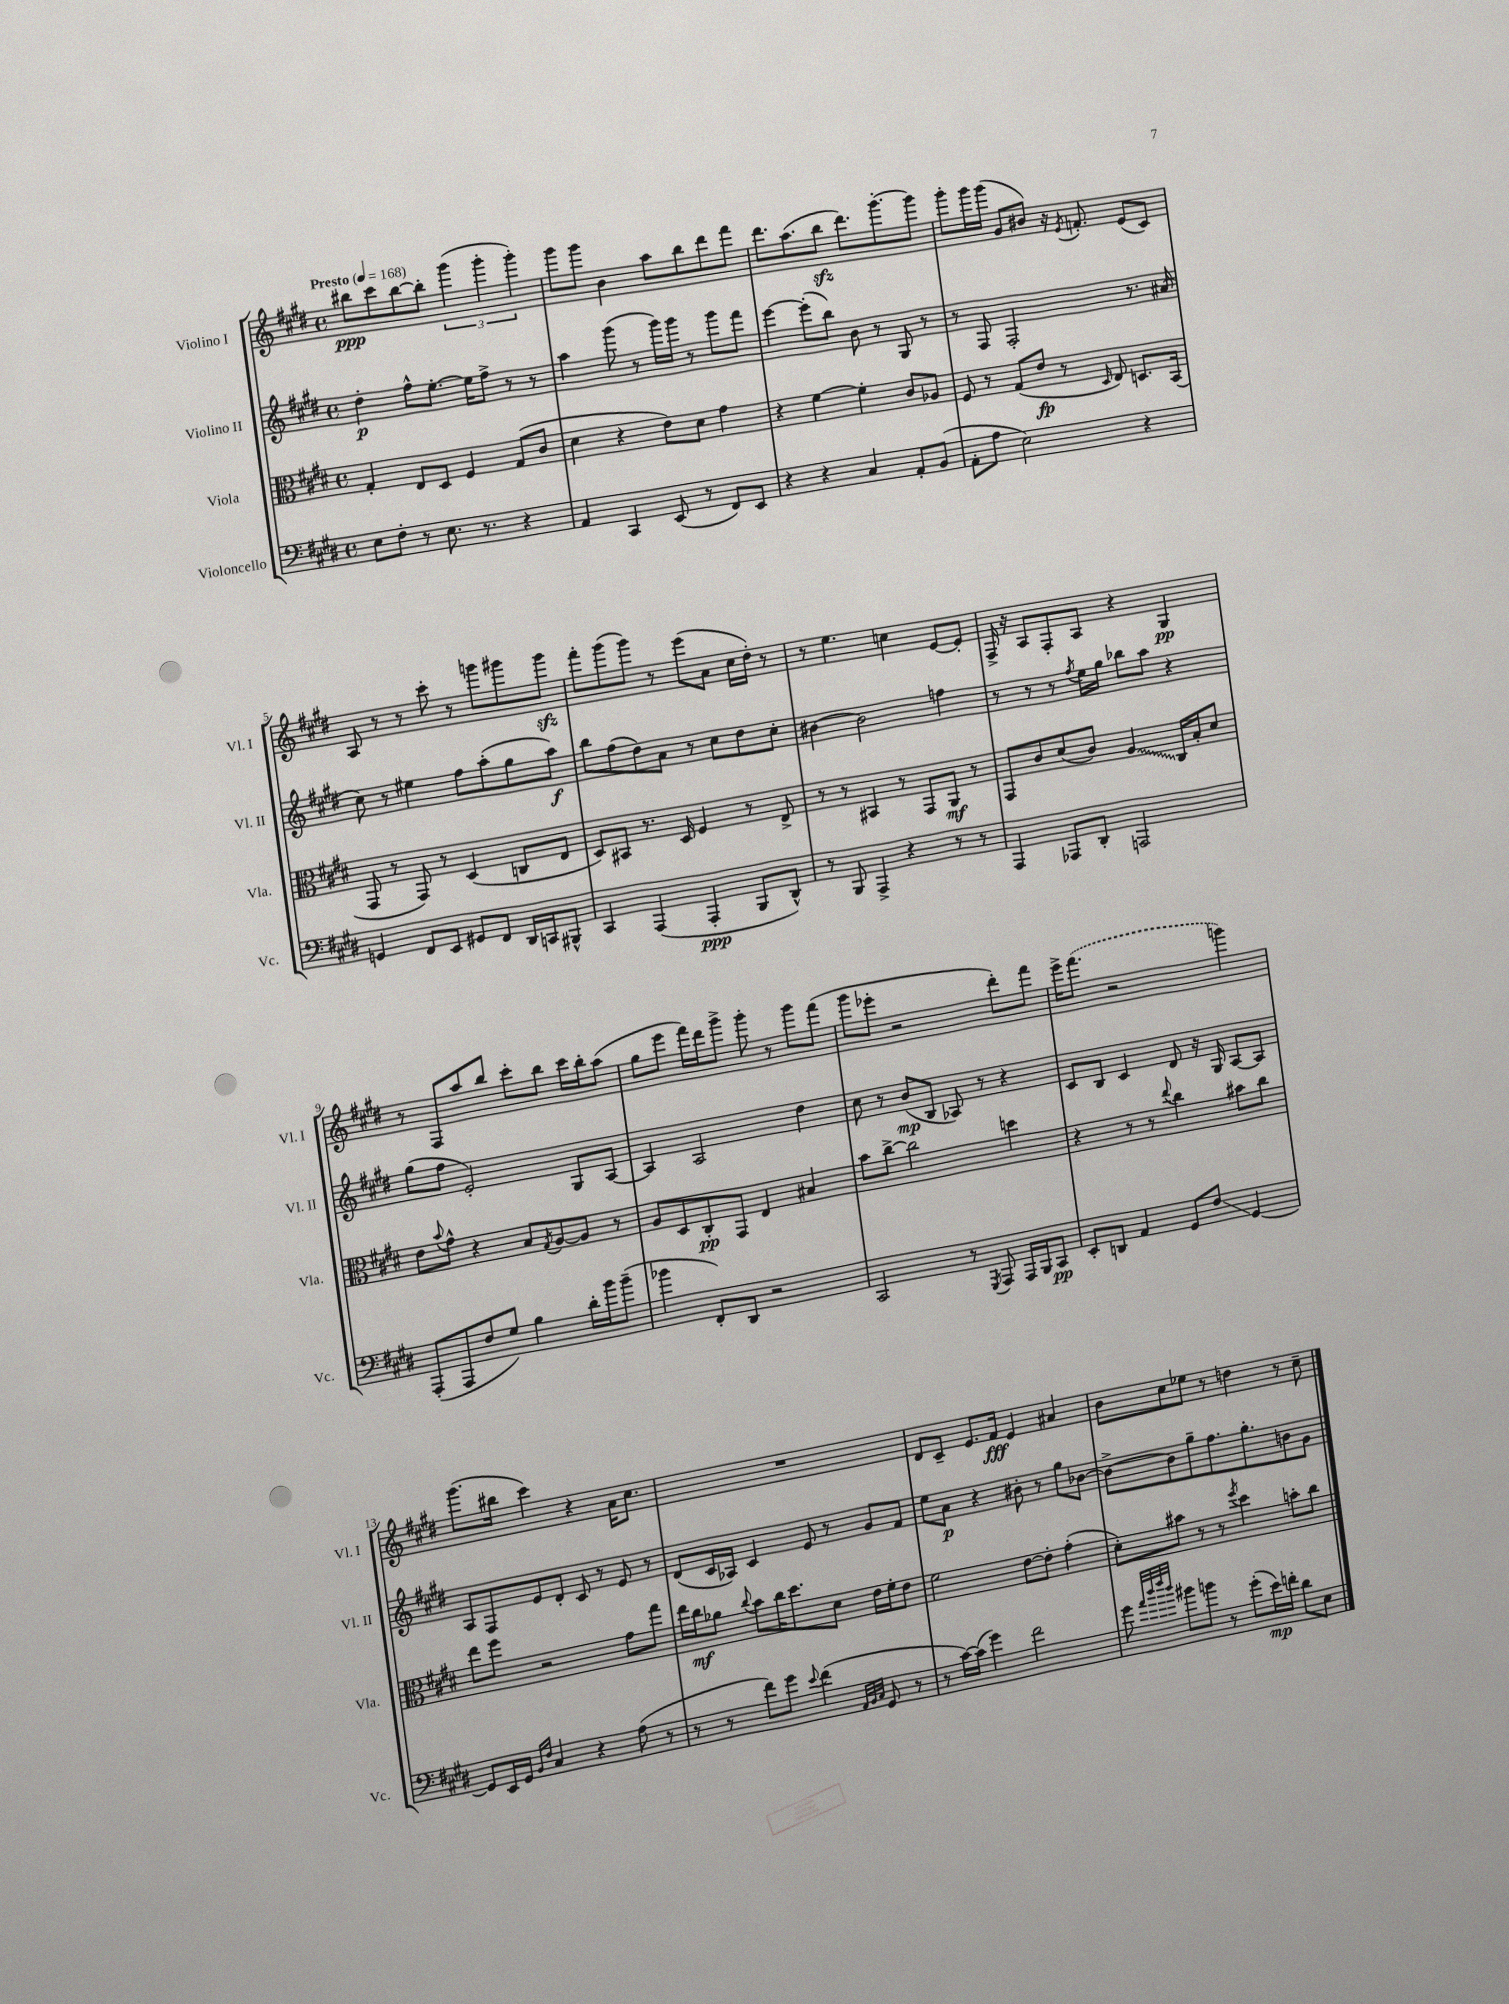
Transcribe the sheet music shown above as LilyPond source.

<<
\new StaffGroup <<
\new Staff = "s0" \with { instrumentName = "Violino I" shortInstrumentName = "Vl. I" } {
    \clef treble \key e \major \defaultTimeSignature \time 4/4 \tempo "Presto" 4 = 168
    bis''8\ppp cis'''8 bis''8~ bis''8-. \tuplet 3/2 { gis'''4( gis'''4-. gis'''4-.) } |
    gis'''8 gis'''8 b'4 a''8 b''8 dis'''8 fis'''8 |
    dis'''8. a''8.( b''8\sfz dis'''8.) gis'''8.~-. gis'''8 |
    gis'''8-. gis'''16 gis'''16( gis'8 bis'8) r16 \acciaccatura { e'8 } f'8.-. e'8( cis'8) |
    a8 r8 r8 cis'''8-. r8 g'''8 gis'''8 gis'''8\sfz |
    fis'''8-. gis'''8( gis'''8) r8 e'''8( a'8 cis''16 dis''16-.) r8 |
    r8 e''4. c''4 e'8~ e'8-. |
    fis16-> r16 a8 fis8-. a8 r4 gis4\pp |
    r8 fis8 a''8 b''8 cis'''8-. b''8 cis'''16 b''16-. a''8( |
    gis''8 e'''8 fis'''16) dis'''16 gis'''8-> gis'''8-. r8 gis'''8 fis'''8( |
    gis'''8 ees'''8-. r2 dis'''8-.) fis'''8 |
    e'''16-> \once \slurDashed fis'''8.( r2 g'''4) |
    gis'''8.( bis''16 cis'''4) r4 a'16 cis''8. |
    R1 |
    dis'8 cis'8-- e'8. fis'16\fff e'4 ais'4 |
    b'8 cis''8 ees''8 r8 d''4 r8 cis''8-- \bar "|." |
}
\new Staff = "s1" \with { instrumentName = "Violino II" shortInstrumentName = "Vl. II" } {
    \clef treble \key e \major \defaultTimeSignature \time 4/4
    dis''4-.\p fis''8-^ e''8.~-. e''16 fis''8-> r8 r8 |
    a''4 gis'''8( r8 gis'''16) gis'''16 r8 gis'''8 fis'''8 |
    e'''4~ e'''8-.( b''8) b'8 r8 gis8 r8 |
    r8 fis8 fis2-. r8. ais'16( |
    cis''8) r8 eis''4 fis''8 a''8-.( gis''8 a''8\f) |
    b''8 fis''8( dis''8) a'8 r8 cis''8 dis''8 cis''8-. |
    bis'4~ bis'2 f''4 |
    r8 r8 r8 \acciaccatura { fis''8 } e''16 gis''16 bes''8 a''8 r4 |
    gis''8( fis''8 e'2-.) gis8 a8~ |
    a4 a2 dis''4 |
    cis''8 r8 b'8\mp( b8 aes8) r8 r4 |
    cis'8 b8 cis'4 dis'8 r16 gis16 a8~ a8 |
    a8 fis8 e'8 dis'8-. cis'8 r8 e'8 r8 |
    dis'8( cis'16 aes16) cis'4 e'8 r8 gis'8 fis'8 |
    e''8 a'8\p r4 bis'8-. r8 gis''8 bes'8~ |
    bes'8~-> bes'8 gis''8-- fis''8. gis''8.-. b'8 gis'8 \bar "|." |
}
\new Staff = "s2" \with { instrumentName = "Viola" shortInstrumentName = "Vla." } {
    \clef alto \key e \major \defaultTimeSignature \time 4/4
    gis4-. e8 dis8 fis4 gis8( cis'8 |
    dis'4 r4 e'8) dis'8 gis'4 |
    r4 fis'4~ fis'4-. cis'8 aes8 |
    fis8 r8 gis8( e'8\fp r8 \grace { dis16 } e8) d8. b,16( |
    gis,8 r8 gis,8) r8 dis4( c8 e8 |
    dis8) bis,8 r8. dis16 fis4 r8 e8-> |
    r8 r8 bis,4 r8 gis,8 a,8\mf r8 |
    gis,8 cis'8 dis'8( cis'8) \once \override Glissando.style = #'zigzag a4\glissando cis16 b16-. dis'8 |
    e'8 \appoggiatura { b'8 } gis'8-^ r4 b8 \acciaccatura { gis8 } a8~ a8 r8 |
    a8 dis8 cis8-.\pp gis,8 e4 bis4 |
    b'8 cis''8~-> cis''2 d''4 |
    r4 r8 r8 \appoggiatura { e''8 } cis''4 bis'8 cis''8 |
    e''8 fis''8 r2 gis'8 gis''8 |
    e''16 cis''16\mf aes'8 \appoggiatura { cis''8 } b'8 cis''16 dis''8. dis'8 e'16 fis'16-. e'8 |
    fis'2 e'8~ e'8-. gis'4-.( |
    dis'8-.) bis'8 r8 r8 \acciaccatura { fis''8 } dis''4 b'8-. cis''8 \bar "|." |
}
\new Staff = "s3" \with { instrumentName = "Violoncello" shortInstrumentName = "Vc." } {
    \clef bass \key e \major \defaultTimeSignature \time 4/4
    e8 fis8-. r8 e8. r8. r4 |
    a,4 cis,4 e,8( r8 fis,8) e,8 |
    r4 r4 cis4 a,8-. b,8( |
    a,8-. a8 e2) r4 |
    g,4 fis,8 e,8 gis,8 fis,8 dis,16 c,16 bis,,8-^ |
    cis,4 a,,4( a,,4-.\ppp b,,8 dis,8-^) |
    r8 b,,8 a,,4-> r4 r8 r8 |
    a,,4 aes,,8 dis,8-. a,,2 |
    a,,8-.( a,,8 fis8 gis8) b4 dis'16-. b'16 b'8--( |
    bes'4 fis,8-.) dis,8 r2 |
    cis,2 r8 \acciaccatura { gis,,8 } a,,8 a,,16 b,,16 cis,8\pp |
    e,8-. d,8 a,4 gis,8 fis8\glissando gis,4~ |
    gis,8 e,16 gis,16 \grace { b,16 fis16 } cis4 r4 a8( r8 |
    r8 r8 fis'8) gis'8 \appoggiatura { e'8 } fis'4( \grace { a,32 b,32 cis32 } gis,8 r8 |
    r8 cis'16~) cis'16( gis'4) fis'2 |
    gis'8 \grace { a'32 dis''32 fis''32 dis''32 } bis'8 b'8 r8 gis'8-.( e'16\mp) f'16-. dis'8 e8 \bar "|." |
}
>>
>>
